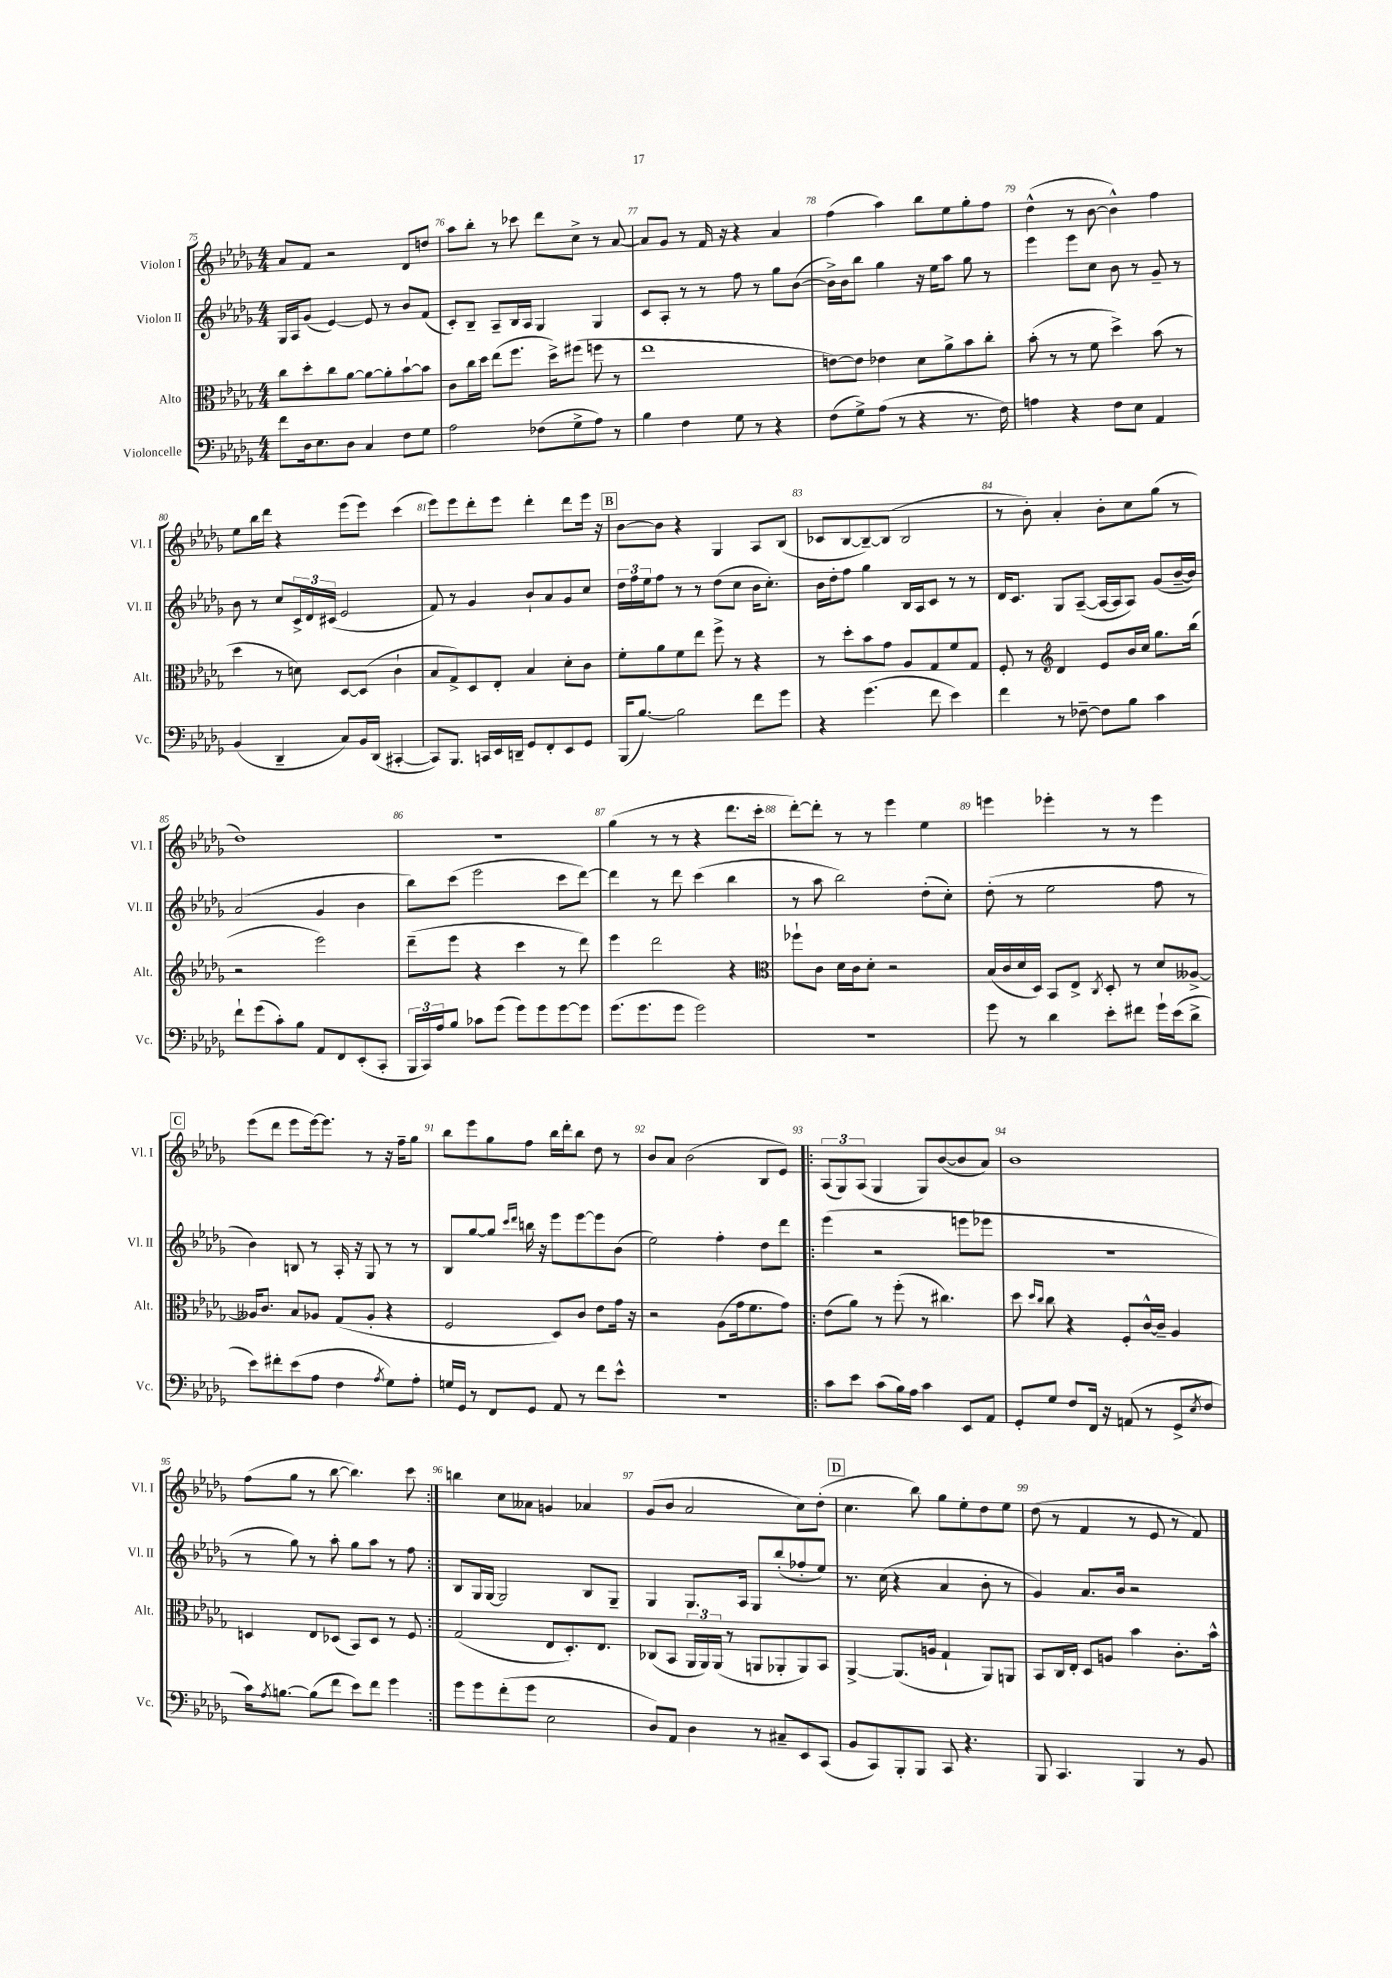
<<
\new StaffGroup <<
\new Staff = "s0" \with { instrumentName = "Violon I" shortInstrumentName = "Vl. I" } {
    \clef treble \key des \major \numericTimeSignature \time 4/4
    aes'8 f'8 r2 des'8 d''8 |
    aes''8 bes''8-. r8 ces'''8 des'''8 c''8-> r8 aes'8~ |
    aes'8 ges'8 r8 f'16 r16 r4 aes'4 |
    f''4( aes''4) bes''8 ees''8 ges''8-. f''8 |
    des''4-^( r8 bes'8~ bes'4-^) f''4 |
    ees''8 bes''16 des'''16 r4 ees'''8( ees'''8) c'''4( |
    ees'''8) ees'''8 des'''8-. ees'''8 des'''4-. des'''8 ees'''16 r16 |
    \mark \markup { \box "B" } bes'8~ bes'8 r4 ges4 aes8 bes8( |
    ces'8 bes8~ bes8~--) bes8( bes2 |
    r8 bes'8-.) aes'4-. bes'8-. c''8 ges''8( r8 |
    des''1) |
    r1 |
    ges''4( r8 r8 r4 des'''8. c'''16-. |
    des'''8~-.) des'''8-. r8 r8 ees'''4 ees''4 |
    e'''4 ees'''4-. r8 r8 ees'''4 |
    \mark \markup { \box "C" } ees'''8( des'''8 ees'''8 ees'''16~) ees'''8. r8 r16 f''16-- ges''8 |
    bes''8 ees'''8 ges''8 f''8 bes''16 des'''16-. bes''8 des''8 r8 |
    bes'8 aes'8 bes'2( bes8 ees'8) |
    \repeat volta 2 { \tuplet 3/2 { aes8( ges8) aes8( } ges4 ges8) bes'8~( bes'8 aes'8) |
    bes'1 |
    f''8( ges''8 r8 bes''8~ bes''4.) c'''8 | }
    b''4 c''8 aeses'8 g'4 aes'4 |
    ges'8( bes'8 aes'2 c''8) des''8-.( |
    \mark \markup { \box "D" } c''4. bes''8) ges''8 ees''8-. des''8 ees''8 |
    des''8( r8 f'4 r8 ees'8 r8 f'8) \bar "|." |
}
\new Staff = "s1" \with { instrumentName = "Violon II" shortInstrumentName = "Vl. II" } {
    \clef treble \key des \major \numericTimeSignature \time 4/4
    ges16 aes16 ges'8( ees'4~) ees'8 r8 bes'8 f'8( |
    c'8-.) bes8-- aes8-- bes16 aes16 ges4 ges4 |
    c'8 aes8-. r8 r8 f''8 r8 ges''8 bes'8~( |
    bes'16->) bes'16 bes''8 ges''4 r16 ees''16 aes''8 ges''8 r8 |
    ees'''4 ees'''8 c''8 bes'8 r8 ges'8-- r8 |
    bes'8 r8 c''8 \tuplet 3/2 { c'16-> des'16 cis'16( } ees'2 |
    f'8) r8 ges'4 bes'8-! aes'8 ges'8 c''8 |
    \mark \markup { \box "B" } \tuplet 3/2 { des''16 f''16 ees''16 } f''8 r8 r8 des''8( c''8 bes'16 c''8.-.) |
    bes'16 des''16-. f''8 ges''4 bes16 aes16 c'8 r8 r8 |
    des'16 c'8. ges8 aes8~--( aes16~ aes16 aes8) ges'8( bes'16~-- bes'16) |
    aes'2( ges'4 bes'4 |
    bes''8) c'''8( ees'''2 c'''8 des'''8~) |
    des'''4 r8 des'''8 c'''4( bes''4 |
    r8 aes''8 bes''2) des''8-.( c''8-.) |
    des''8-.( r8 ees''2 f''8 r8 |
    \mark \markup { \box "C" } bes'4) b8 r8 aes16-. r16 ges8 r8 r8 |
    bes8 ges''8~ ges''8 \grace { c'''16 des'''16 } b''16 r16 ees'''8 ees'''8~ ees'''8 bes'8( |
    ees''2) f''4-. des''8 des'''8 |
    \repeat volta 2 { ees'''4( r2 e'''8 ees'''8 |
    R1 |
    r8 ges''8) r8 aes''8-. ges''8 aes''8 r8 f''8 | }
    bes8 ges16 ges16~ ges2 bes8 ges8-- |
    ges4 ges8. aes16 ges8 bes''8-.( fes''8-. ees''8) |
    \mark \markup { \box "D" } r8. c''16( r4 aes'4 bes'8-. r8 |
    ges'4) aes'8. bes'16 r2 \bar "|." |
}
\new Staff = "s2" \with { instrumentName = "Alto" shortInstrumentName = "Alt." } {
    \clef alto \key des \major \numericTimeSignature \time 4/4
    c''8 des''8-. c''8 aes'8~ aes'8~ aes'8-. bes'8~-! bes'8 |
    c'8 c''16 des''16 ees''8( f''8. des''16->) fis''8( f''8 r8 |
    ees''1 |
    e'8~) e'8 ees'4 des'8 aes'8-> bes'8 c''8-. |
    bes'8-.( r8 r8 f'8 des''4->) bes'8( r8 |
    des''4 r8 d'8) des8~ des8( c'4-! |
    bes8 ges8->) des8 ees8-. bes4 des'8-. c'8 |
    \mark \markup { \box "B" } f'8-. aes'8 f'8 ees''8 f''8-> r8 r4 |
    r8 des''8-. bes'8 ges'8 aes8 ges8 f'8 ges8 |
    f8-. r8 \clef treble des'4 ees'8 bes'16 c''16 ges''8. bes''16( |
    r2 ees'''2) |
    des'''8--( ees'''8 r4 c'''4 r8 des'''8) |
    ees'''4 des'''2 r4 |
    \clef alto fes''8-! c'8 des'16 c'16 des'8-. r2 |
    bes16( c'16 des'16 des16) bes,8 ees8-> \acciaccatura { c8 } des8-. r8 des'8 aeses8~-> |
    \mark \markup { \box "C" } aeses16 c'8. bes8 aes8 ges8( aes8-. r4 |
    f2 des8) c'8 ees'8 ges'16 r16 |
    r2 aes8( ges'16 f'8. ges'8) |
    \repeat volta 2 { ees'8( aes'8) r8 f''8-.( r8 cis''4.) |
    des''8 \grace { des''16 c''16 } c''8 r4 f8-. c'16~-^ c'16-- aes4 |
    d4 ees8 des8( bes,8) des8 r8 f8 | }
    ges2( ees8 des8.-.) ees8. |
    ces8( bes,8 \tuplet 3/2 { aes,16 aes,16) aes,16( } r8 a,8 aes,8-. aes,8) bes,8 |
    \mark \markup { \box "D" } aes,4~-> aes,8.( a16 ges4-! aes,8) a,8 |
    bes,8 c16 ees16-. des8 a8 bes'4 c'8.-. bes'16-^ \bar "|." |
}
\new Staff = "s3" \with { instrumentName = "Violoncelle" shortInstrumentName = "Vc." } {
    \clef bass \key des \major \numericTimeSignature \time 4/4
    f'8 des16 ees8. des8 c4 f8 ges8 |
    aes2 fes8( ges8-> aes8) r8 |
    bes4 f4 ges8 r8 r4 |
    f8( ges8->) aes8( r8 r4 r8. f16) |
    a4 r4 f8 ees8 aes,4 |
    bes,4( des,4-- c8) bes,16 des,16( cis,4~-. |
    cis,8) bes,,8. c,16 ees,16 d,16-- ges,8 f,8-. ees,8 ges,8 |
    \mark \markup { \box "B" } bes,,16( bes8.~) bes2 f'8 ges'8 |
    r4 ges'4.( f'8 ees'4) |
    f'4 r8 fes8~-- fes8 bes8 c'4 |
    f'8-! ges'8( c'8-.) bes8 aes,8 f,8 ees,8-.( c,8-. |
    \tuplet 3/2 { bes,,16 c,16) aes16 } bes8 ces'8 ges'8( ges'8) ges'8 ges'8~ ges'8 |
    ges'8.( ges'8. ges'8 ges'2) |
    R1 |
    ges'8 r8 des'4 ees'8-. fis'8 ges'16-! ees'16( des'8-> |
    \mark \markup { \box "C" } ees'8) fis'8-. ees'8( aes8 f4 \acciaccatura { aes8 } ges8) aes8-. |
    g16 ges,16 r8 f,8 ges,8 aes,8 r8 f'8 ees'8-^ |
    R1 |
    \repeat volta 2 { c'8 ees'8 c'8( bes16) aes16 c'4 ees,8 aes,8 |
    ges,8-. ges8 f8 f,16 r16 a,8( r8 ges,8-> \acciaccatura { ees8 } f8 |
    c'16) \acciaccatura { aes8 } b8.~ b8( f'8 ees'8) f'8 ges'4 | }
    ges'8 ges'8 f'8-.( ges'8 ees2 |
    des8) aes,8 des4 r8 cis8-- ees,8 c,8( |
    \mark \markup { \box "D" } bes,8 c,8) bes,,8-. bes,,8 c,8 r4. |
    bes,,8 c,4. bes,,4 r8 bes,8 \bar "|." |
}
>>
>>
\layout { \context { \Score currentBarNumber = #75 \override BarNumber.break-visibility = ##(#f #t #t) barNumberVisibility = #all-bar-numbers-visible } }
